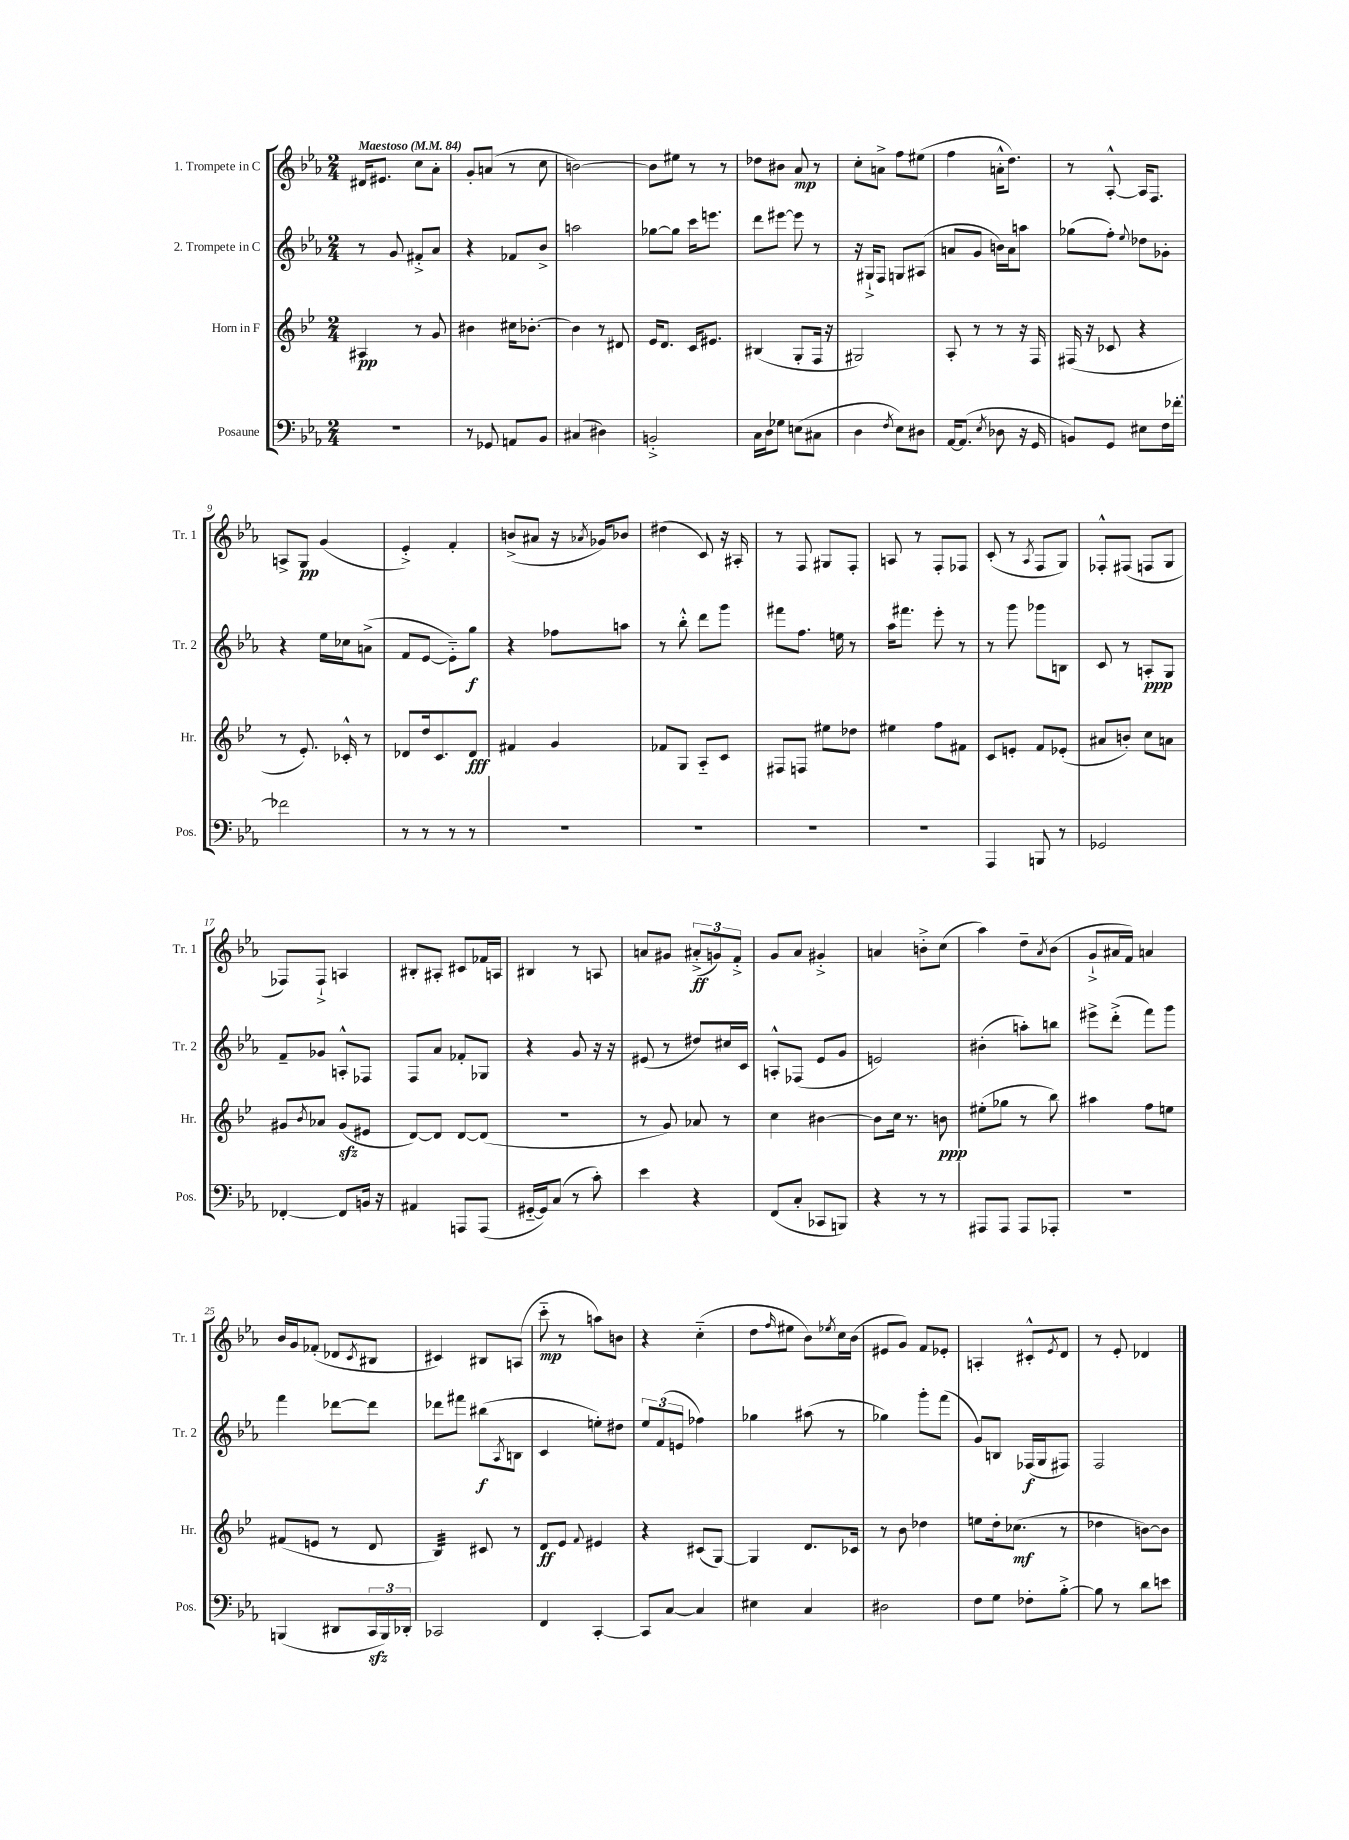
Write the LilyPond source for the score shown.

<<
\new StaffGroup <<
\new Staff = "s0" \with { instrumentName = "1. Trompete in C" shortInstrumentName = "Tr. 1" } {
    \clef treble \key ees \major \numericTimeSignature \time 2/4 \tempo "Maestoso" 4 = 84
    dis'16 eis'8. c''8 aes'8-. |
    g'8-. a'8( r8 c''8 |
    b'2~) |
    b'8 eis''8 r8 r8 |
    des''8 bis'8 aes'8\mp r8 |
    c''8-. a'8-> f''8 eis''8( |
    f''4 a'16-.-^ d''8.) |
    r8 aes8~-.-^ aes16 f8. |
    a8-> g8\pp g'4( |
    ees'4-.->) f'4-. |
    b'8->( ais'8 r16 \acciaccatura { aes'8 } ges'16) bes'8 |
    dis''4( c'8) r16 ais16-. |
    r8 f8 gis8 f8-. |
    a8 r8 f8-. fes8 |
    c'8-.( r8 \acciaccatura { aes8 } f8 g8) |
    fes8-.-^ fis8( f8 g8 |
    fes8) fes8-!-> a4 |
    bis8-. ais8-. cis'8 fes'16 a16 |
    bis4 r8 a8 |
    a'8 gis'8 \tuplet 3/2 { ais'8-.->\ff( g'8) f'8-.-> } |
    g'8 aes'8 gis'4-.-> |
    a'4 b'8-.-> c''8( |
    aes''4) d''8-- \acciaccatura { aes'8 } bes'8( |
    g'8-!-> ais'16 f'16) a'4 |
    bes'16 g'16 fes'8-.( des'8 \acciaccatura { c'8 } bis8 |
    cis'4) bis8 a8( |
    c'''8-_\mp r8 a''8) b'8 |
    r4 c''4-_( |
    d''8 \grace { f''16 } eis''8 bes'8) \acciaccatura { ees''8 } c''16 bes'16( |
    eis'8 g'8) f'8 ees'8-. |
    a4-. cis'8-.-^ \acciaccatura { ees'8 } d'8 |
    r8 ees'8-. des'4 \bar "|." |
}
\new Staff = "s1" \with { instrumentName = "2. Trompete in C" shortInstrumentName = "Tr. 2" } {
    \clef treble \key ees \major \numericTimeSignature \time 2/4
    r8 g'8 fis'8-.-> aes'8 |
    r4 fes'8 bes'8-> |
    a''2 |
    ges''8~ ges''8 c'''16 e'''8. |
    d'''8 eis'''8~ eis'''8 r8 |
    r16 gis16-!-> f8 g8 ais8( |
    a'8 g'8 b'16) a'16 a''8 |
    ges''8( f''8-.) \appoggiatura { ees''8 } des''8 ges'8-. |
    r4 ees''16 ces''16 a'8->( |
    f'8 ees'8~ ees'8-_) g''8\f |
    r4 fes''8 a''8 |
    r8 bes''8-.-^ d'''8 g'''8 |
    fis'''8 f''8. e''16 r8 |
    aes''16 fis'''8. ees'''8-. r8 |
    r8 g'''8 ges'''8 b8 |
    c'8 r8 a8-.\ppp g8 |
    f'8-- ges'8 a8-.-^ fes8 |
    f8 aes'8 fes'8-. ges8 |
    r4 g'8 r16 r16 |
    eis'8( r8 dis''8) cis''16 c'16 |
    a8-.-^ fes8( ees'8 g'8 |
    e'2) |
    bis'4-.( a''8-.) b''8 |
    eis'''8-> d'''8-.->( f'''8) g'''8 |
    f'''4 des'''8~ des'''8 |
    des'''8 fis'''8 bis''8\f( \acciaccatura { aes8 } b8 |
    c'4 e''8-.) dis''8 |
    \tuplet 3/2 { ees''8 f'8( e'8 } fes''4) |
    ges''4 ais''8( r8 |
    ges''4) g'''8-. f'''8( |
    g'8) b8 fes16\f( g16 fis8) |
    f2 \bar "|." |
}
\new Staff = "s2" \with { instrumentName = "Horn in F" shortInstrumentName = "Hr." } {
    \clef treble \key bes \major \numericTimeSignature \time 2/4
    ais4\pp r8 g'8 |
    bis'4 cis''16 bes'8.~-. |
    bes'4 r8 dis'8 |
    ees'16 d'8. c'16 eis'8. |
    bis4( g8-. f16 r16 |
    gis2) |
    a8-. r8 r8 r16 f16 |
    fis16( r16 ces'8 r4 |
    r8 ees'8.-.) ces'16-.-^ r8 |
    des'8 d''16 c'8. des'8\fff |
    fis'4 g'4 |
    fes'8 g8 a8-_ c'8 |
    fis8 f8 eis''8 des''8 |
    eis''4 f''8 fis'8 |
    c'8 e'8-. f'8 ees'8-.( |
    ais'8 b'8-.) c''8 a'8 |
    gis'8 \acciaccatura { bes'8 } aes'8 gis'8\sfz( eis'8 |
    d'8~) d'8 d'8~ d'8( |
    R2 |
    r8 g'8) aes'8 r8 |
    c''4 bis'4~ |
    bis'8 c''16 r8. b'8\ppp |
    eis''8-.( ges''8 r8 bes''8) |
    ais''4 f''8 e''8 |
    fis'8( e'8 r8 d'8 |
    bes4:32) cis'8 r8 |
    d'8\ff ees'8 \appoggiatura { f'8 } eis'4 |
    r4 cis'8( g8~) |
    g4 d'8. ces'16 |
    r8 bes'8 des''4 |
    e''8 d''16-. ces''8.\mf( r8 |
    des''4 b'8~) b'8 \bar "|." |
}
\new Staff = "s3" \with { instrumentName = "Posaune" shortInstrumentName = "Pos." } {
    \clef bass \key ees \major \numericTimeSignature \time 2/4
    r2 |
    r8 ges,8 a,8 bes,8 |
    cis4( dis4) |
    b,2-.-> |
    c16 d16 ges8 e8( cis8 |
    d4 \acciaccatura { f8 } ees8) dis8 |
    aes,16~ aes,8.( \acciaccatura { ees8 } des8 r16 g,16 |
    b,8) g,8 eis8 f16 fes'16~-. |
    fes'2 |
    r8 r8 r8 r8 |
    R2 |
    R2 |
    R2 |
    R2 |
    aes,,4 b,,8 r8 |
    ges,2 |
    fes,4~-. fes,8 b,16 r16 |
    ais,4 a,,8 a,,8( |
    gis,16~-_ gis,16) c8( r8 c'8-.) |
    ees'4 r4 |
    f,8( c8-. ces,8 b,,8) |
    r4 r8 r8 |
    ais,,8 ais,,8 ais,,8 aes,,8-. |
    r2 |
    b,,4( dis,8 \tuplet 3/2 { c,16\sfz b,,16) des,16-. } |
    ces,2 |
    f,4 c,4~-. |
    c,8 c8~ c4 |
    eis4 c4 |
    dis2 |
    f8 g8 fes8-. bes8~-.-> |
    bes8 r8 d'8 e'8 \bar "|." |
}
>>
>>
